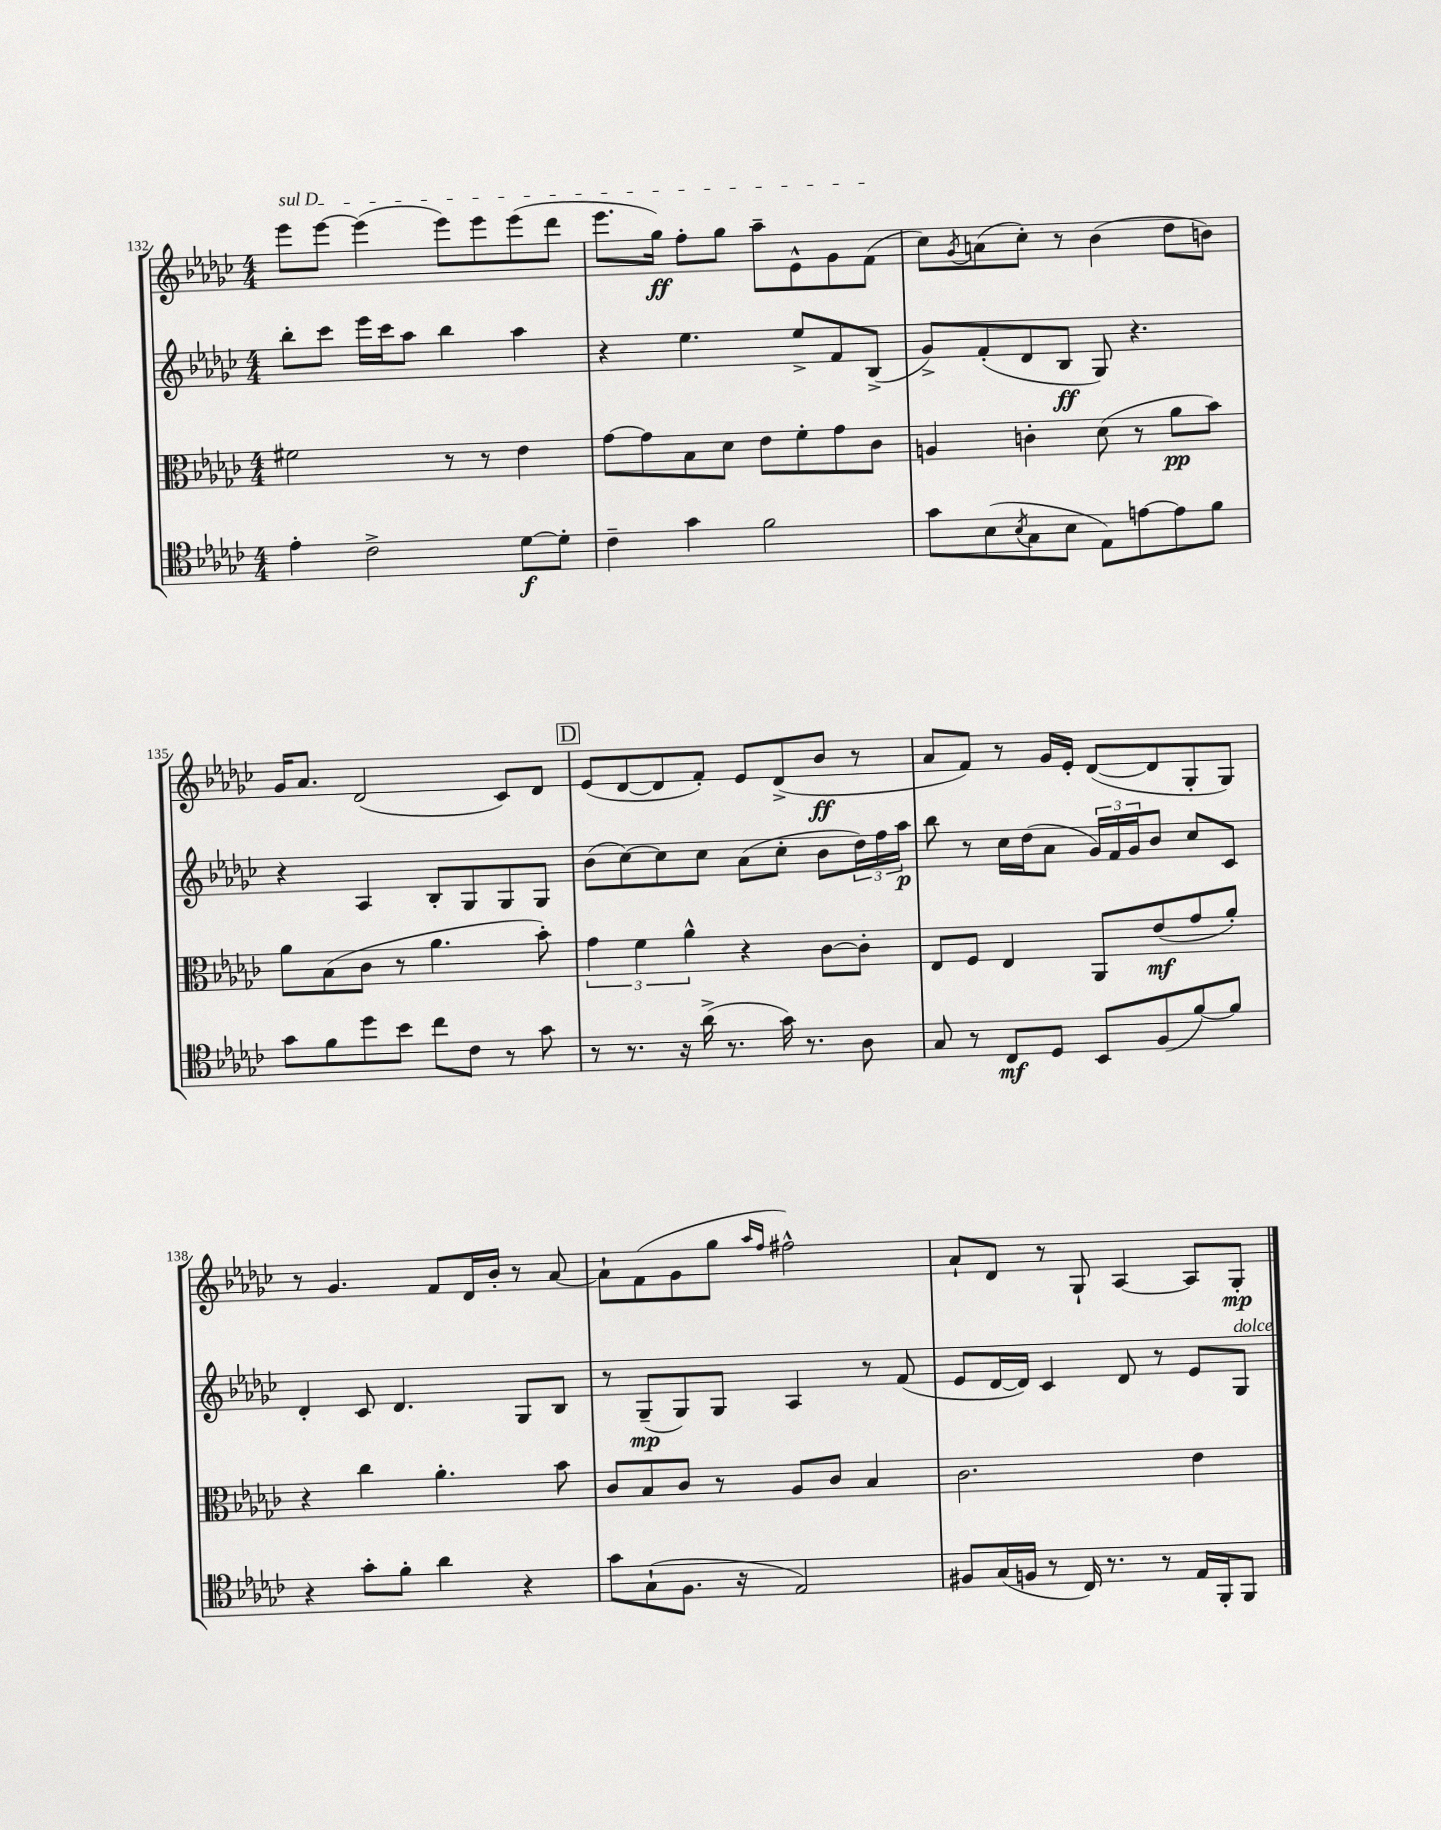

**kern	**kern	**kern	**kern
*staff4	*staff3	*staff2	*staff1
*clefC4	*clefC3	*clefG2	*clefG2
*k[b-e-a-d-g-c-]	*k[b-e-a-d-g-c-]	*k[b-e-a-d-g-c-]	*k[b-e-a-d-g-c-]
*M4/4	*M4/4	*M4/4	*M4/4
4e-'	2f#	8bb-'	8eee-
.	.	8ccc-	[8eee-
2c-^	.	16eee-	(4eee-]
.	.	16ccc-	.
.	.	8aa-	.
.	8r	4bb-	8eee-)
.	8r	.	8eee-
[8d-	4e-	4aa-	(8eee-
8d-']	.	.	8ddd-
=	=	=	=
4c-~	[8g-	4r	8.eee-
.	8g-]	.	.
.	.	.	16gg-)
4g-	8B-	4.ee-	8ff'
.	8d-	.	8gg-
2f	8e-	.	8aa-~
.	8f'	8ee-^	8e-^^
.	8g-	8f	8g-
.	8c-	(8B-^	(8f
=	=	=	=
8g-	4A	8g-^)	8cc-)
.	.	.	8qg-
(8B-	.	(8f'	(8a
8qB-	.	.	.
8G-	4c'	8d-	8cc-')
8B-	.	8B-	8r
8E-)	(8d-	8G-)	(4b-
[8e	8r	4.r	.
8e]	8a-	.	8dd-
8f	8b-)	.	8b)
=	=	=	=
8g-	8a-	4r	16g-
.	.	.	8.a-
8f	(8B-	.	.
8dd-	8c-	4A-	(2d-
8b-	8r	.	.
8cc-	4.a-	8B-'	.
8c-	.	8G-	.
8r	.	8G-	8c-)
8g-	8b-')	8G-	8d-
=	=	=	=
8r	6g-	(8b-	(8e-
8.r	.	[8cc-)	[8d-
.	6f	.	.
.	.	8cc-]	8d-]
16r	.	.	.
.	6a-^^	.	.
(16a-^	.	8cc-	8f')
8.r	.	.	.
.	4r	(8a-	8e-
16g-)	.	8cc-'	(8d-^
8.r	.	.	.
.	[8c-	8b-	8b-
8A-	8c-']	24dd-)	8r
.	.	24ff	.
.	.	24aa-	.
=	=	=	=
8G-	8E-	8bb-	8a-
8r	8F	8r	8f)
8C-	4E-	16cc-	8r
.	.	(16dd-	.
8D-	.	8a-	16g-
.	.	.	16e-'
8BB-	8AA-	24g-)	([8d-
.	.	24f	.
.	.	24g-	.
(8F	(8e-	8b-	8d-]
[8f)	8g-	8cc-	8G-'
8f]	8a-')	8c-	8G-)
=	=	=	=
4r	4r	4d-'	8r
.	.	.	4.g-
8g-'	4cc-	8c-	.
8f'	.	4.d-	.
4a-	4.a-'	.	8f
.	.	.	16d-
.	.	.	16b-'
4r	.	8G-	8r
.	8b-	8B-	[8a-
=	=	=	=
8g-	8c-	8r	8a-`]
(8G-`	8B-	(8G-~	(8f
8.F	8c-	8G-)	8g-
.	8r	8G-	8gg-
16r	.	.	.
.	.	.	16qqaa-
.	.	.	16qqff
2E-)	8A-	4A-	2ff#^^)
.	8c-	.	.
.	4B-	8r	.
.	.	(8f	.
=	=	=	=
8F#	2.c-	8e-	8a-`
(16G-	.	[16d-	8d-
16F	.	16d-])	.
8r	.	4c-	8r
16C-)	.	.	8G-`
8.r	.	.	.
.	.	8d-	[4A-
8r	.	8r	.
16E-	4e-	8e-	8A-]
16FF'	.	.	.
8FF	.	8G-	8G-'
==	==	==	==
*-	*-	*-	*-
